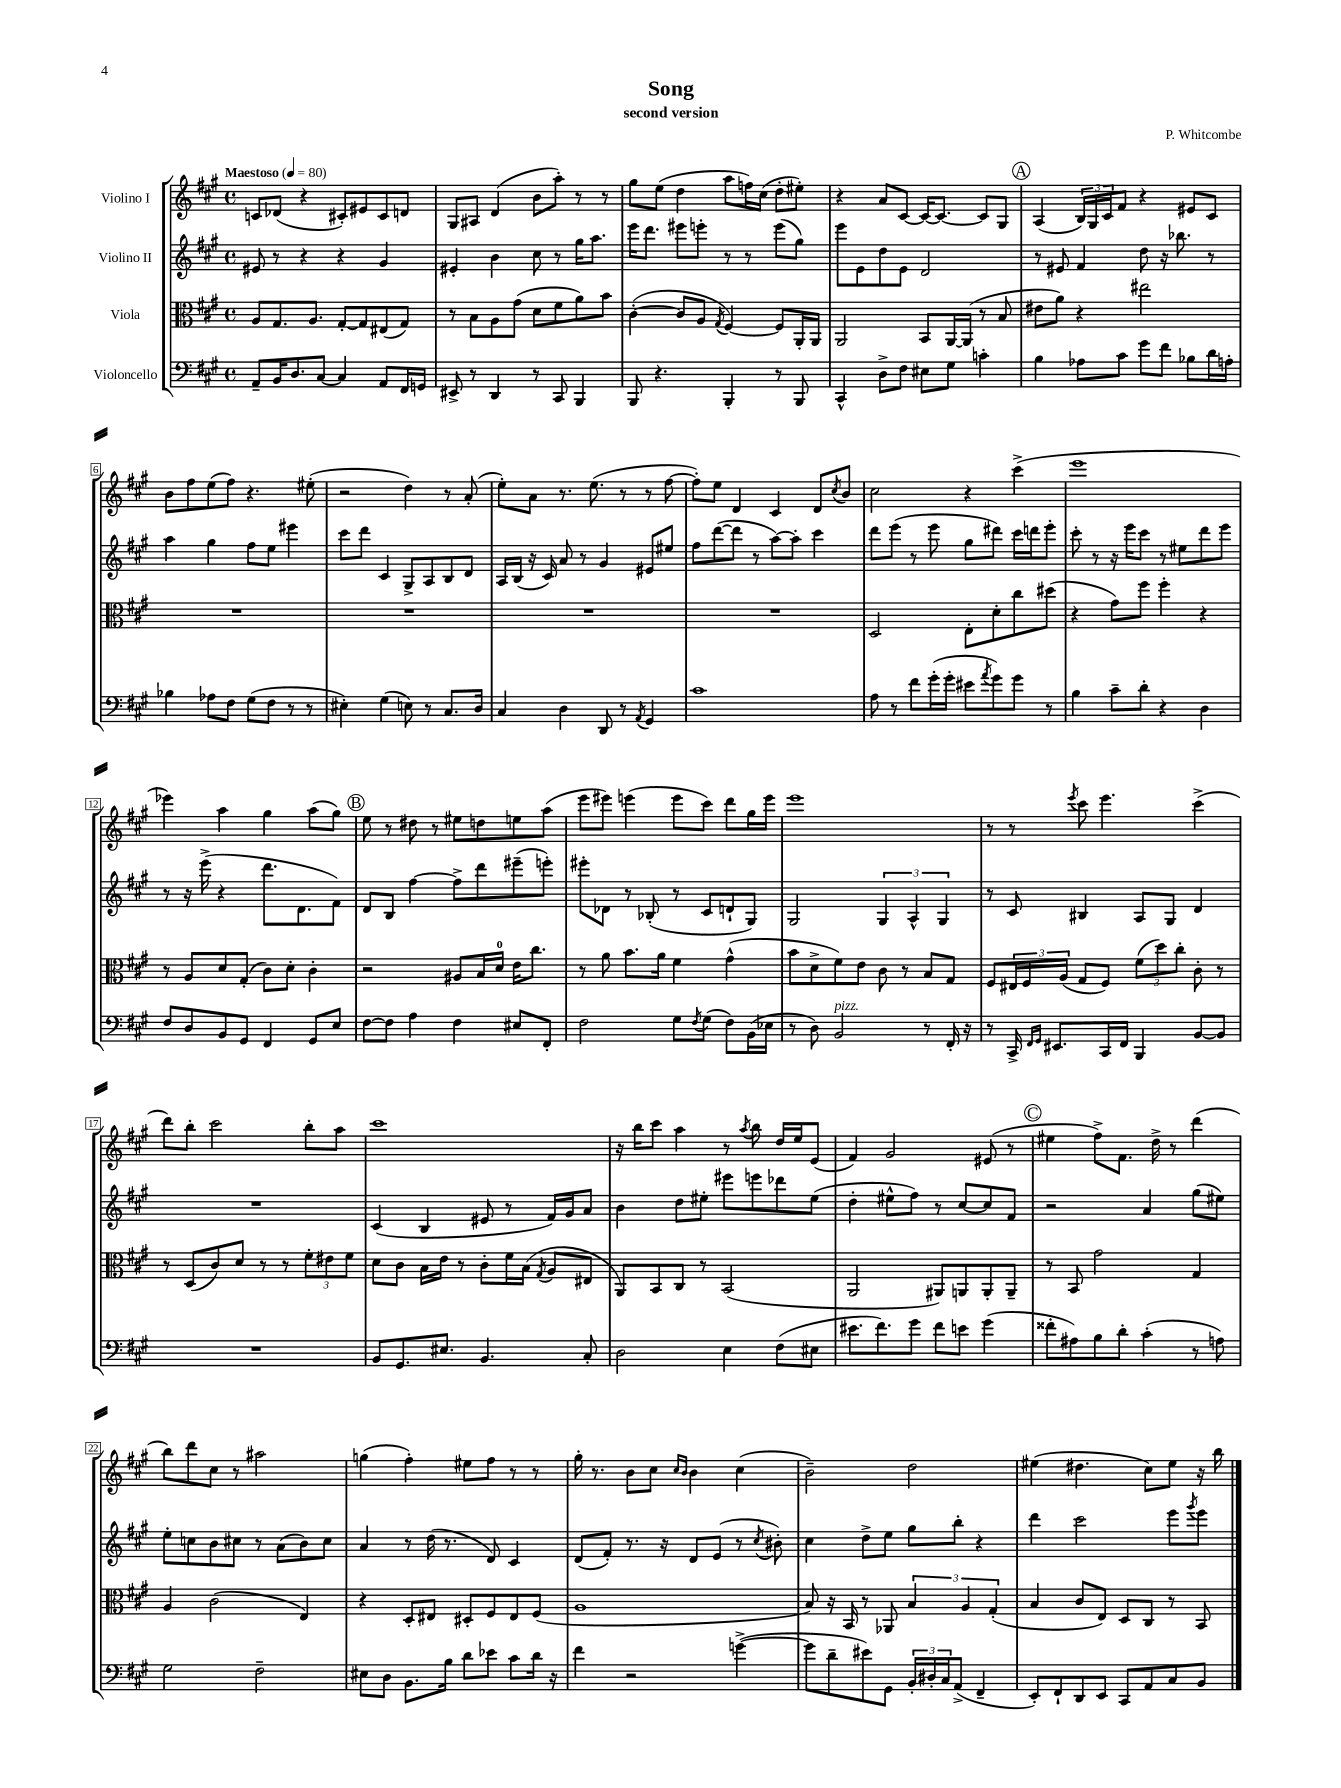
\header { title = "Song" composer = "P. Whitcombe" subtitle = "second version" }
<<
\new StaffGroup <<
\new Staff = "s0" \with { instrumentName = "Violino I" } {
    \clef treble \key a \major \defaultTimeSignature \time 4/4 \tempo "Maestoso" 4 = 80
    c'8 des'8( r4 cis'8-.) eis'8 cis'8 d'8 |
    gis8 ais8 d'4( b'8 a''8-.) r8 r8 |
    gis''8 e''8( d''4 a''8 f''16) cis''16( d''8-. eis''8-.) |
    r4 a'8 cis'8~ cis'16~ cis'8.~ cis'8 gis8 |
    \mark \markup { \circle "A" } a4( \tuplet 3/2 { b16) gis16 cis'16 } fis'8 r4 eis'8 cis'8 |
    b'8 fis''8 e''8( fis''8) r4. eis''8-.( |
    r2 d''4) r8 a'8-.( |
    e''8-.) a'8 r8. e''8.( r8 r8 fis''8~ |
    fis''8-.) e''8 d'4 cis'4 d'8 \acciaccatura { cis''8 } b'8 |
    cis''2 r4 cis'''4->( |
    e'''1 |
    ees'''4) a''4 gis''4 a''8( gis''8) |
    \mark \markup { \circle "B" } e''8 r8 dis''8 r8 eis''8 d''8 e''8 a''8( |
    e'''8 eis'''8) e'''4( e'''8 cis'''8) d'''8 gis''16 e'''16 |
    e'''1 |
    r8 r8 \acciaccatura { e'''8 } cis'''8 e'''4. cis'''4->( |
    d'''8) b''8-. cis'''2 b''8-. a''8 |
    cis'''1 |
    r16 b''16 cis'''8 a''4 r8 \acciaccatura { a''8 } b''8 d''16 e''16 e'8( |
    fis'4) gis'2 eis'8( r8 |
    \mark \markup { \circle "C" } eis''4 fis''8->) fis'8. d''16-> r8 d'''4( |
    b''8) d'''8 cis''8 r8 ais''2 |
    g''4( fis''4-.) eis''8 fis''8 r8 r8 |
    gis''16-. r8. b'8 cis''8 \grace { cis''16 b'16 } b'4 cis''4( |
    b'2--) d''2 |
    eis''4( dis''4. cis''8) eis''8 r16 b''16 \bar "|." |
}
\new Staff = "s1" \with { instrumentName = "Violino II" } {
    \clef treble \key a \major \defaultTimeSignature \time 4/4
    eis'8 r8 r4 r4 gis'4 |
    eis'4-. b'4 cis''8 r8 gis''16 a''8. |
    e'''16 d'''8. eis'''8 e'''8-. r8 r8 e'''8( gis''8) |
    e'''8 e'8 d''8 e'8 d'2 |
    \mark \markup { \circle "A" } r8 eis'8 fis'4 d''8 r16 bes''8. r8 |
    a''4 gis''4 fis''8 e''8 eis'''4 |
    cis'''8 d'''8 cis'4 gis8-> a8 b8 d'8 |
    a16 b16( r16 cis'16) a'8 r8 gis'4 eis'8 eis''8 |
    fis''8 d'''8~( d'''8 r8 a''8~) a''8-. cis'''4 |
    d'''8 e'''8( r8 e'''8 gis''8 dis'''8) cis'''16 d'''16 e'''8-. |
    cis'''8-. r8 r16 e'''16 cis'''8 r8 eis''8 d'''8 e'''8 |
    r8 r16 e'''16->( r4 d'''8. d'8. fis'8) |
    \mark \markup { \circle "B" } d'8 b8 fis''4~ fis''8-> d'''8 eis'''8--( e'''8-.) |
    eis'''8-. des'8 r8 bes8-.( r8 cis'8 d'8-! gis8) |
    gis2 \tuplet 3/2 { gis4 a4-^ gis4 } |
    r8 cis'8 bis4 a8 gis8 d'4 |
    R1 |
    cis'4( b4 eis'8 r8 fis'16) gis'16 a'8 |
    b'4 d''8 eis''8-. eis'''8 e'''8 des'''8 eis''8( |
    d''4-. eis''8-^ fis''8) r8 cis''8~ cis''8 fis'8 |
    \mark \markup { \circle "C" } r2 a'4 gis''8( eis''8) |
    e''8-. c''8 b'8 cis''8 r8 a'8( b'8) cis''8 |
    a'4 r8 d''16( r8. d'8) cis'4 |
    d'8( fis'8-.) r8. r16 d'8 e'8( r8 \acciaccatura { cis''8 } bis'8-.) |
    cis''4 d''8-> e''8 gis''8 b''8-. r4 |
    d'''4 cis'''2 e'''8 \acciaccatura { gis'''8 } e'''8 \bar "|." |
}
\new Staff = "s2" \with { instrumentName = "Viola" } {
    \clef alto \key a \major \defaultTimeSignature \time 4/4
    a8 gis8. a8. gis8~-. gis8 eis8( gis8) |
    r8 b8 a8 gis'8( d'8 fis'8 a'8) b'8 |
    cis'4~-.( cis'8 a8 \acciaccatura { gis8 } fis4~) fis8 a,16-. a,16 |
    a,2 b,8 a,16~ a,16( r8 b8 |
    \mark \markup { \circle "A" } eis'8 a'8) r4 eis''2 |
    R1 |
    R1 |
    R1 |
    R1 |
    d2 e8-. d'8-. cis''8 dis''8( |
    r4 gis'8) fis''8 fis''4-. r4 |
    r8 a8 d'8 gis8-.( cis'8) d'8-. cis'4-. |
    \mark \markup { \circle "B" } r2 ais8 b16 d'16-0 e'16 cis''8. |
    r8 a'8 b'8. a'16 fis'4 gis'4-^( |
    b'8 d'8-> fis'8) e'8 cis'8 r8 b8 gis8 |
    fis8 \tuplet 3/2 { eis16 fis16 a16( } gis8 fis8) \tuplet 3/2 { fis'8( d''8) cis''8-. } cis'8-. r8 |
    r8 d8( cis'8) d'8 r8 r8 \tuplet 3/2 { fis'8-. eis'8 fis'8 } |
    d'8 cis'8 b16 e'16 r8 cis'8-. fis'16 b16( \acciaccatura { gis8 } a8 eis8 |
    a,8) b,8 cis8 r8 b,2( |
    a,2 ais,8) a,8 a,8-. a,8-- |
    \mark \markup { \circle "C" } r8 b,8 gis'2 gis4 |
    a4 cis'2( e4) |
    r4 d8-. eis8 dis8-. fis8 eis8 fis8( |
    a1 |
    b8) r16 b,16 r8 aes,8 \tuplet 3/2 { b4 a4 gis4-.( } |
    b4 cis'8 e8) d8 cis8 r8 b,8 \bar "|." |
}
\new Staff = "s3" \with { instrumentName = "Violoncello" } {
    \clef bass \key a \major \defaultTimeSignature \time 4/4
    a,8-- b,16 d8. cis8~ cis4 a,8 fis,16 g,16 |
    eis,8-> r8 d,4 r8 cis,8 b,,4 |
    b,,8 r4. b,,4-. r8 b,,8 |
    cis,4-^ d8-> fis8 eis8 gis8 c'4-. |
    \mark \markup { \circle "A" } b4 aes8 cis'8 gis'8 fis'8 bes8 d'16 a16-. |
    bes4 aes8 fis8 gis8( fis8 r8 r8 |
    eis4-.) gis4( e8) r8 cis8. d16 |
    cis4 d4 d,8 r8 \acciaccatura { a,8 } gis,4 |
    cis'1 |
    a8 r8 fis'8 gis'16-.( gis'16-. eis'8 \acciaccatura { a'8 } gis'8) gis'8 r8 |
    b4 cis'8-- d'8-. r4 d4 |
    fis8 d8 b,8 gis,8 fis,4 gis,8 e8 |
    \mark \markup { \circle "B" } fis8~ fis8 a4 fis4 eis8 fis,8-. |
    fis2 gis8 \acciaccatura { fis8 } gis8( fis8) b,16( ees16 |
    r8 d8) b,2^\markup { \italic "pizz." } r8 fis,16-. r16 |
    r8 cis,16-> \grace { fis,16 gis,16 } eis,8. cis,16 fis,16 b,,4 b,8~ b,8 |
    R1 |
    b,8 gis,8. eis8. b,4. cis8-. |
    d2 e4 fis8( eis8 |
    eis'8. fis'8.) gis'8 fis'8 e'8 gis'4( |
    \mark \markup { \circle "C" } fisis'8-. ais8) b8 d'8-. cis'4-.( r8 a8) |
    gis2 fis2-- |
    eis8 d8 b,8. b16 d'8 ees'8 cis'8 d'16 r16 |
    fis'4 r2 g'4~->( |
    g'8 d'8-- eis'8) gis,8 \tuplet 3/2 { b,16-. dis16-. cis16 } a,8->( fis,4-- |
    e,8-.) fis,8-! d,8 e,8 cis,8 a,8 cis8 b,8 \bar "|." |
}
>>
>>
\layout { \context { \Score \override BarNumber.stencil = #(make-stencil-boxer 0.1 0.3 ly:text-interface::print) } }
